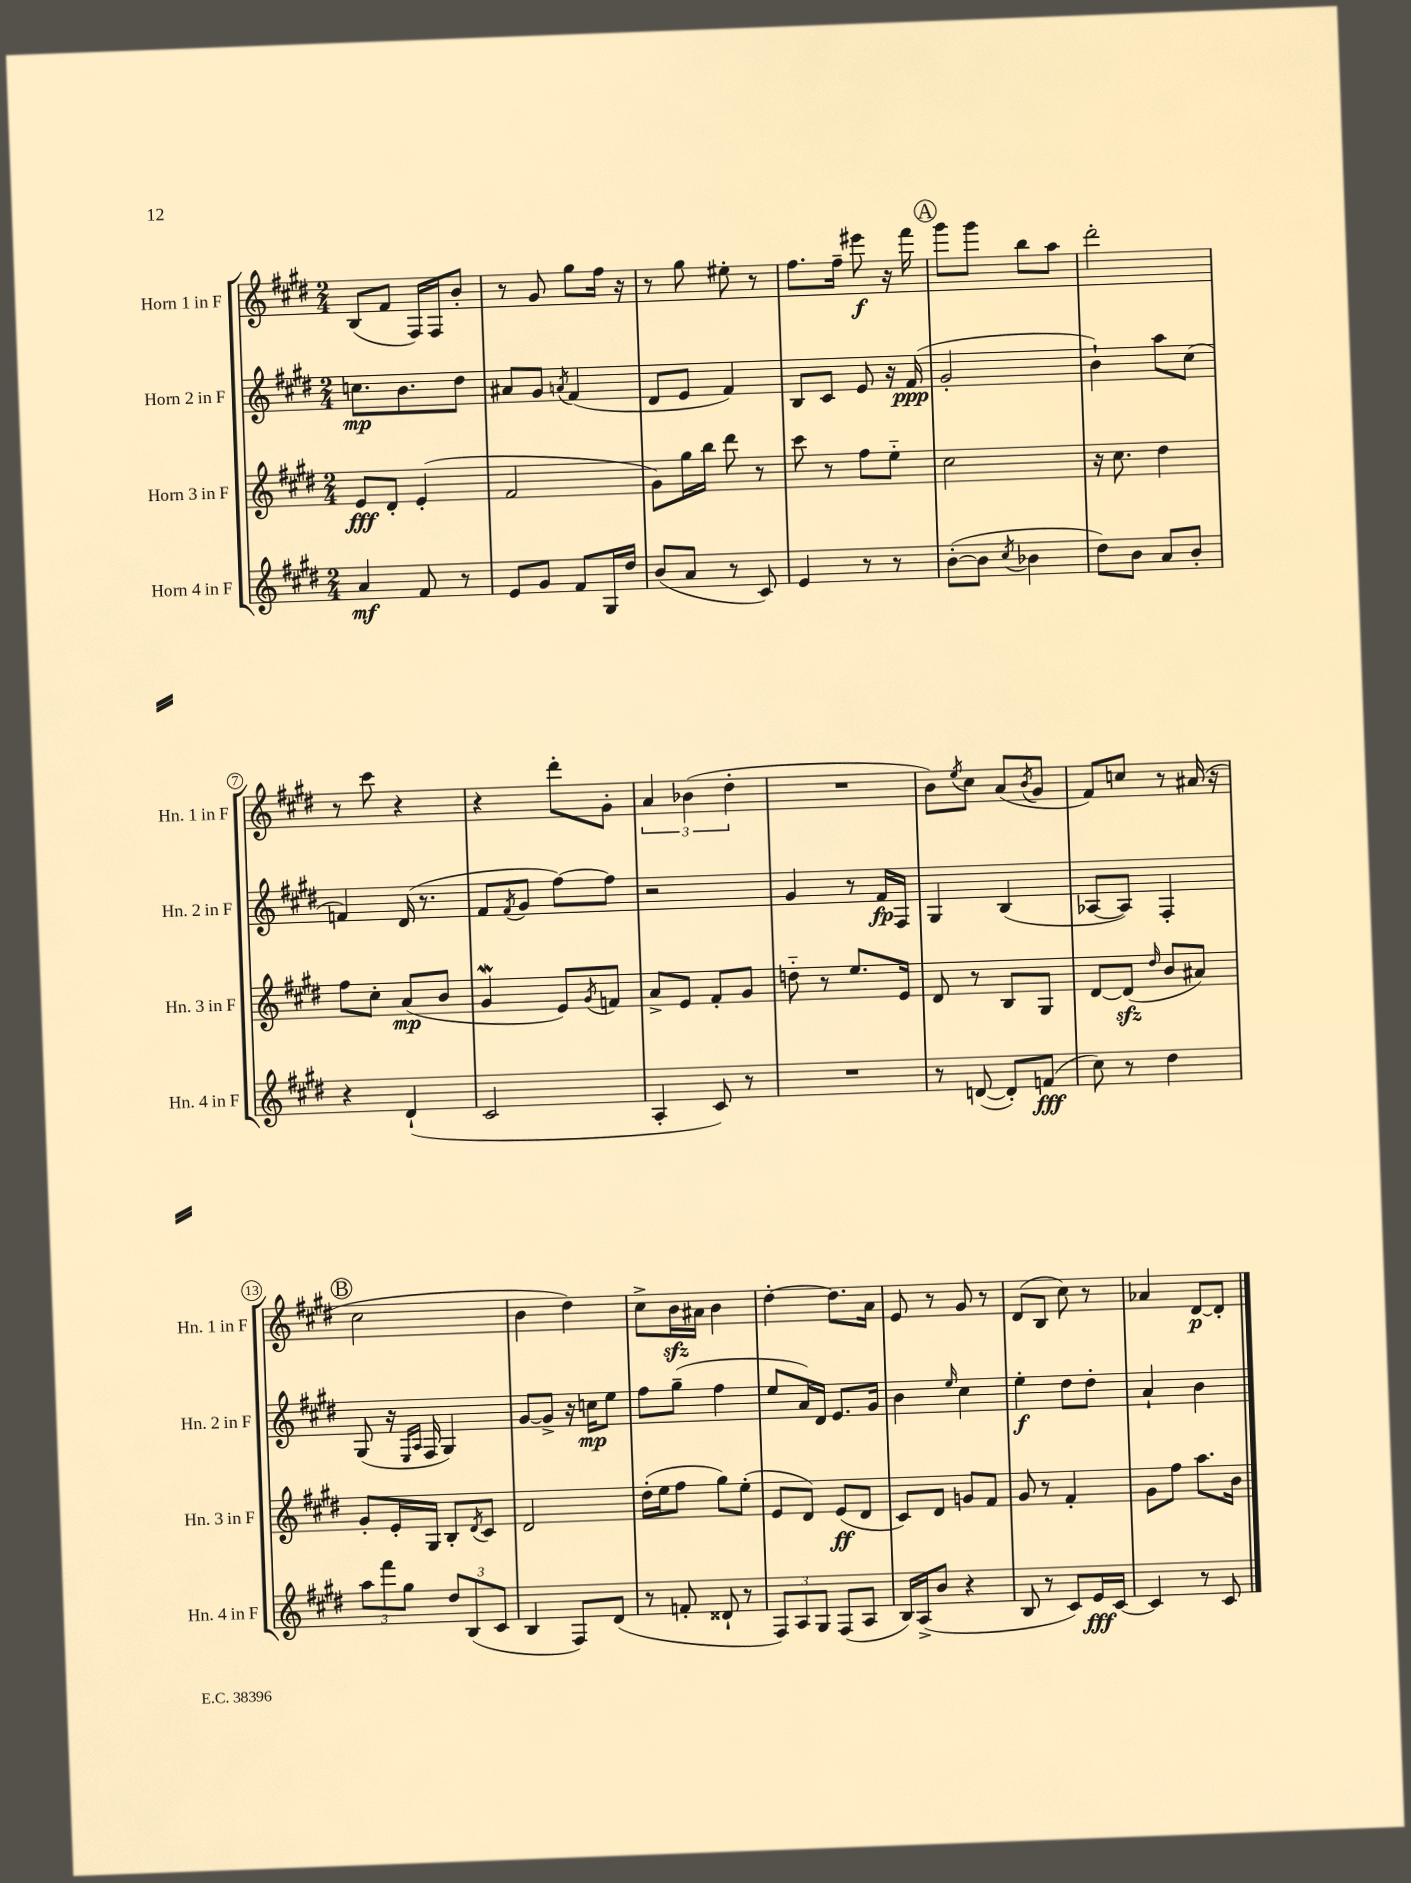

**kern	**kern	**kern	**kern
*staff4	*staff3	*staff2	*staff1
*clefG2	*clefG2	*clefG2	*clefG2
*k[f#c#g#d#]	*k[f#c#g#d#]	*k[f#c#g#d#]	*k[f#c#g#d#]
*M2/4	*M2/4	*M2/4	*M2/4
4a	8e	8.cc	(8B
.	8d#'	.	8f#
.	.	8.b	.
8f#	(4e'	.	16F#)
.	.	.	16F#
8r	.	8dd#	8b'
=	=	=	=
8e	2f#	8a#	8r
8g#	.	8g#	8g#
.	.	8qa	.
8f#	.	(4f#	8gg#
16G#	.	.	16ff#
16dd#	.	.	16r
=	=	=	=
(8b	8g#)	8d#	8r
8a	16gg#	8e	8gg#
.	16bb	.	.
8r	8ddd#	4f#)	8ee#'
8c#)	8r	.	8r
=	=	=	=
4e	8ccc#	8B	8.ff#
.	8r	8c#	.
.	.	.	16ff#~
8r	8ff#	8e	8eee#
8r	8ee'~	16r	16r
.	.	(16f#	16fff#
=	=	=	=
([8b'	2cc#	2g#'	8ggg#
8b]	.	.	8ggg#
8qcc#	.	.	.
4b-	.	.	8bb
.	.	.	8aa
=	=	=	=
8dd#)	16r	4b`)	2ddd#'
.	8.cc#	.	.
8b	.	.	.
8a	4dd#	8aa	.
8b'	.	(8cc#	.
=	=	=	=
4r	8ff#	4f)	8r
.	8cc#'	.	8ccc#
(4d#`	(8a	(16d#	4r
.	.	8.r	.
.	8b	.	.
=	=	=	=
2c#	4g#	8f#	4r
.	.	8qf#	.
.	.	8g#	.
.	8e)	[8ff#)	8ddd#'
.	8qg#	.	.
.	8f	8ff#]	8g#'
=	=	=	=
4A'	8a^	2r	6a
.	8e	.	.
.	.	.	(6b-
8c#)	8f#'	.	.
.	.	.	6dd#'
8r	8g#	.	.
=	=	=	=
2r	8dd'~	4g#	2r
.	8r	.	.
.	8.ee	8r	.
.	.	16f#	.
.	16e	16F#	.
=	=	=	=
8r	8d#	4G#	8b)
.	.	.	8qee
([8d	8r	.	8cc#
8d'])	8B	(4B	(8a
.	.	.	8qb
(8f	8G#	.	8g#
=	=	=	=
8cc#)	[8d#	[8A-	8f#)
8r	(8d#]	8A-])	8cc
.	16qqdd#	.	.
4dd#	8b	4F#'	8r
.	8a#)	.	(16a#
.	.	.	16r
=	=	=	=
12aa	8g#'	(8G#	2cc#
12fff#	.	.	.
.	16e'	16r	.
12gg#	.	.	.
.	.	16qqE	.
.	.	16qqA	.
.	16G#	16F#	.
12dd#	8B'	4G#)	.
(12B	.	.	.
.	8qd#	.	.
.	8c#	.	.
12c#	.	.	.
=	=	=	=
4B	2d#	[8g#	4b
.	.	8g#^]	.
8F#)	.	16r	4dd#)
.	.	16cc	.
(8d#	.	8ee	.
=	=	=	=
8r	(16dd#'	8ff#	8cc#^
.	16ee	.	.
8f'	8ff#	(8gg#~	16b
.	.	.	16a#
8d##`	8gg#)	4ff#	4b
8r	(8ee'	.	.
=	=	=	=
12F#)	8e	8ee	[4dd#'
12A	.	.	.
.	8d#)	16a)	.
12G#	.	.	.
.	.	16d#	.
(8F#	(8e	8.e	8.dd#]
8A	8d#	.	.
.	.	16g#	16a
=	=	=	=
16B)	8c#)	4b	8e
(16A^	.	.	.
8b	8d#	.	8r
.	.	16qqee	.
4r	8g	4cc#	8g#
.	8f#	.	8r
=	=	=	=
8B	8g#	4ee'	(8d#
8r	8r	.	8B
8c#)	4f#'	8dd#	8cc#)
16e	.	8dd#'	8r
[16c#	.	.	.
=	=	=	=
4c#]	8g#	4a`	4a-
.	8ff#	.	.
8r	8.aa	4b	[8d#
8c#	.	.	8d#']
.	16b	.	.
==	==	==	==
*-	*-	*-	*-
